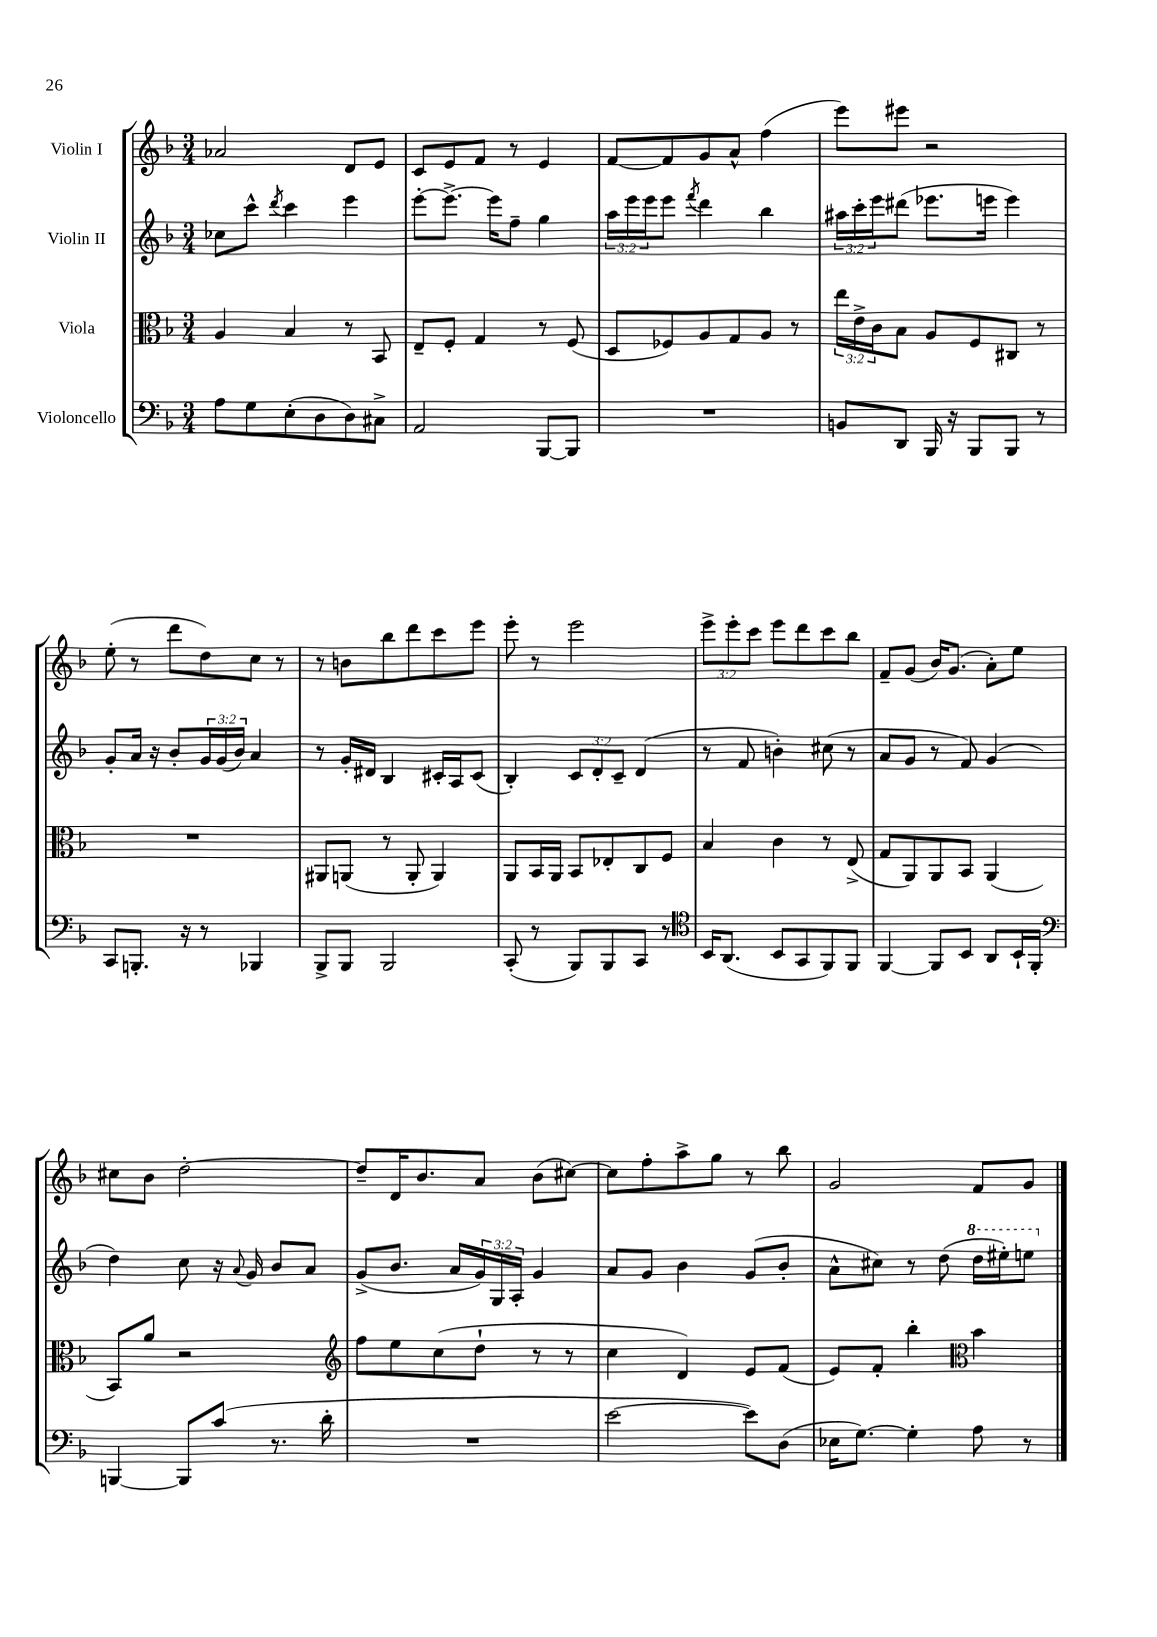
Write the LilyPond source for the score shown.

<<
\new StaffGroup <<
\new Staff = "s0" \with { instrumentName = "Violin I" } {
    \clef treble \key f \major \numericTimeSignature \time 3/4 \override Staff.TupletNumber.text = #tuplet-number::calc-fraction-text
    aes'2 d'8 e'8 |
    c'8 e'8 f'8 r8 e'4 |
    f'8~ f'8 g'8 a'8-^ f''4( |
    e'''8) eis'''8 r2 |
    e''8-.( r8 d'''8 d''8) c''8 r8 |
    r8 b'8 bes''8 d'''8 c'''8 e'''8 |
    e'''8-. r8 e'''2 |
    \tuplet 3/2 { e'''8-> e'''8-. c'''8 } e'''8 d'''8 c'''8 bes''8 |
    f'8-- g'8( bes'16) g'8.( a'8-.) e''8 |
    cis''8 bes'8 d''2~-. |
    d''8-- d'16 bes'8. a'8 bes'8( cis''8~) |
    cis''8 f''8-. a''8-> g''8 r8 bes''8 |
    g'2 f'8 g'8 \bar "|." |
}
\new Staff = "s1" \with { instrumentName = "Violin II" } {
    \clef treble \key f \major \numericTimeSignature \time 3/4 \override Staff.TupletNumber.text = #tuplet-number::calc-fraction-text
    ces''8 c'''8-^ \acciaccatura { d'''8 } c'''4 e'''4 |
    e'''8~-. e'''8.~-> e'''16 f''8-- g''4 |
    \tuplet 3/2 { a''16 e'''16 e'''16 } e'''8 \acciaccatura { f'''8 } d'''4 bes''4 |
    \tuplet 3/2 { ais''16 c'''16-. e'''16 } dis'''8( ees'''8. e'''16 e'''4) |
    g'8-. a'16 r16 bes'8-. \tuplet 3/2 { g'16 g'16( bes'16) } a'4 |
    r8 g'16-. dis'16 bes4 cis'16-. a16 cis'8( |
    bes4-.) \tuplet 3/2 { c'8 d'8-. c'8-- } d'4( |
    r8 f'8 b'4-.) cis''8( r8 |
    a'8 g'8 r8 f'8) g'4( |
    d''4) c''8 r16 \appoggiatura { a'8 } g'16 bes'8 a'8 |
    g'8->( bes'8. a'16 \tuplet 3/2 { g'16) g16 a16-. } g'4 |
    a'8 g'8 bes'4 g'8( bes'8-. |
    a'8-^ cis''8) r8 d''8( \ottava #1 d'''16 eis'''16-.) e'''8 \ottava #0 \bar "|." |
}
\new Staff = "s2" \with { instrumentName = "Viola" } {
    \clef alto \key f \major \numericTimeSignature \time 3/4 \override Staff.TupletNumber.text = #tuplet-number::calc-fraction-text
    a4 bes4 r8 bes,8 |
    e8-- f8-. g4 r8 f8( |
    d8 fes8) a8 g8 a8 r8 |
    \tuplet 3/2 { e''16 e'16-> c'16 } bes8 a8 f8 cis8 r8 |
    R2. |
    ais,8 a,8( r8 a,8-. a,4) |
    a,8 bes,16 a,16 bes,8 ees8-. c8 f8 |
    bes4 c'4 r8 e8->( |
    g8 a,8) a,8 bes,8 a,4( |
    bes,8) a'8 r2 |
    \clef treble f''8 e''8 c''8( d''8-! r8 r8 |
    c''4 d'4) e'8 f'8( |
    e'8) f'8-. bes''4-. \clef alto bes'4 \bar "|." |
}
\new Staff = "s3" \with { instrumentName = "Violoncello" } {
    \clef bass \key f \major \numericTimeSignature \time 3/4
    a8 g8 e8-.( d8 d8) cis8-> |
    a,2 bes,,8~ bes,,8 |
    R2. |
    b,8 d,8 bes,,16 r16 bes,,8 bes,,8 r8 |
    c,8 b,,8.-. r16 r8 bes,,4 |
    bes,,8-> bes,,8 bes,,2 |
    c,8-.( r8 bes,,8) bes,,8 c,8 r8 |
    \clef tenor bes,16 a,8.( bes,8 g,8 f,8) f,8 |
    f,4~ f,8 bes,8 a,8 bes,16-! f,16-. |
    \clef bass b,,4~ b,,8 c'8( r8. d'16-. |
    R2. |
    e'2~ e'8) d8( |
    ees16 g8.~) g4-. a8 r8 \bar "|." |
}
>>
>>
\layout { \context { \Score \remove "Bar_number_engraver" } }
